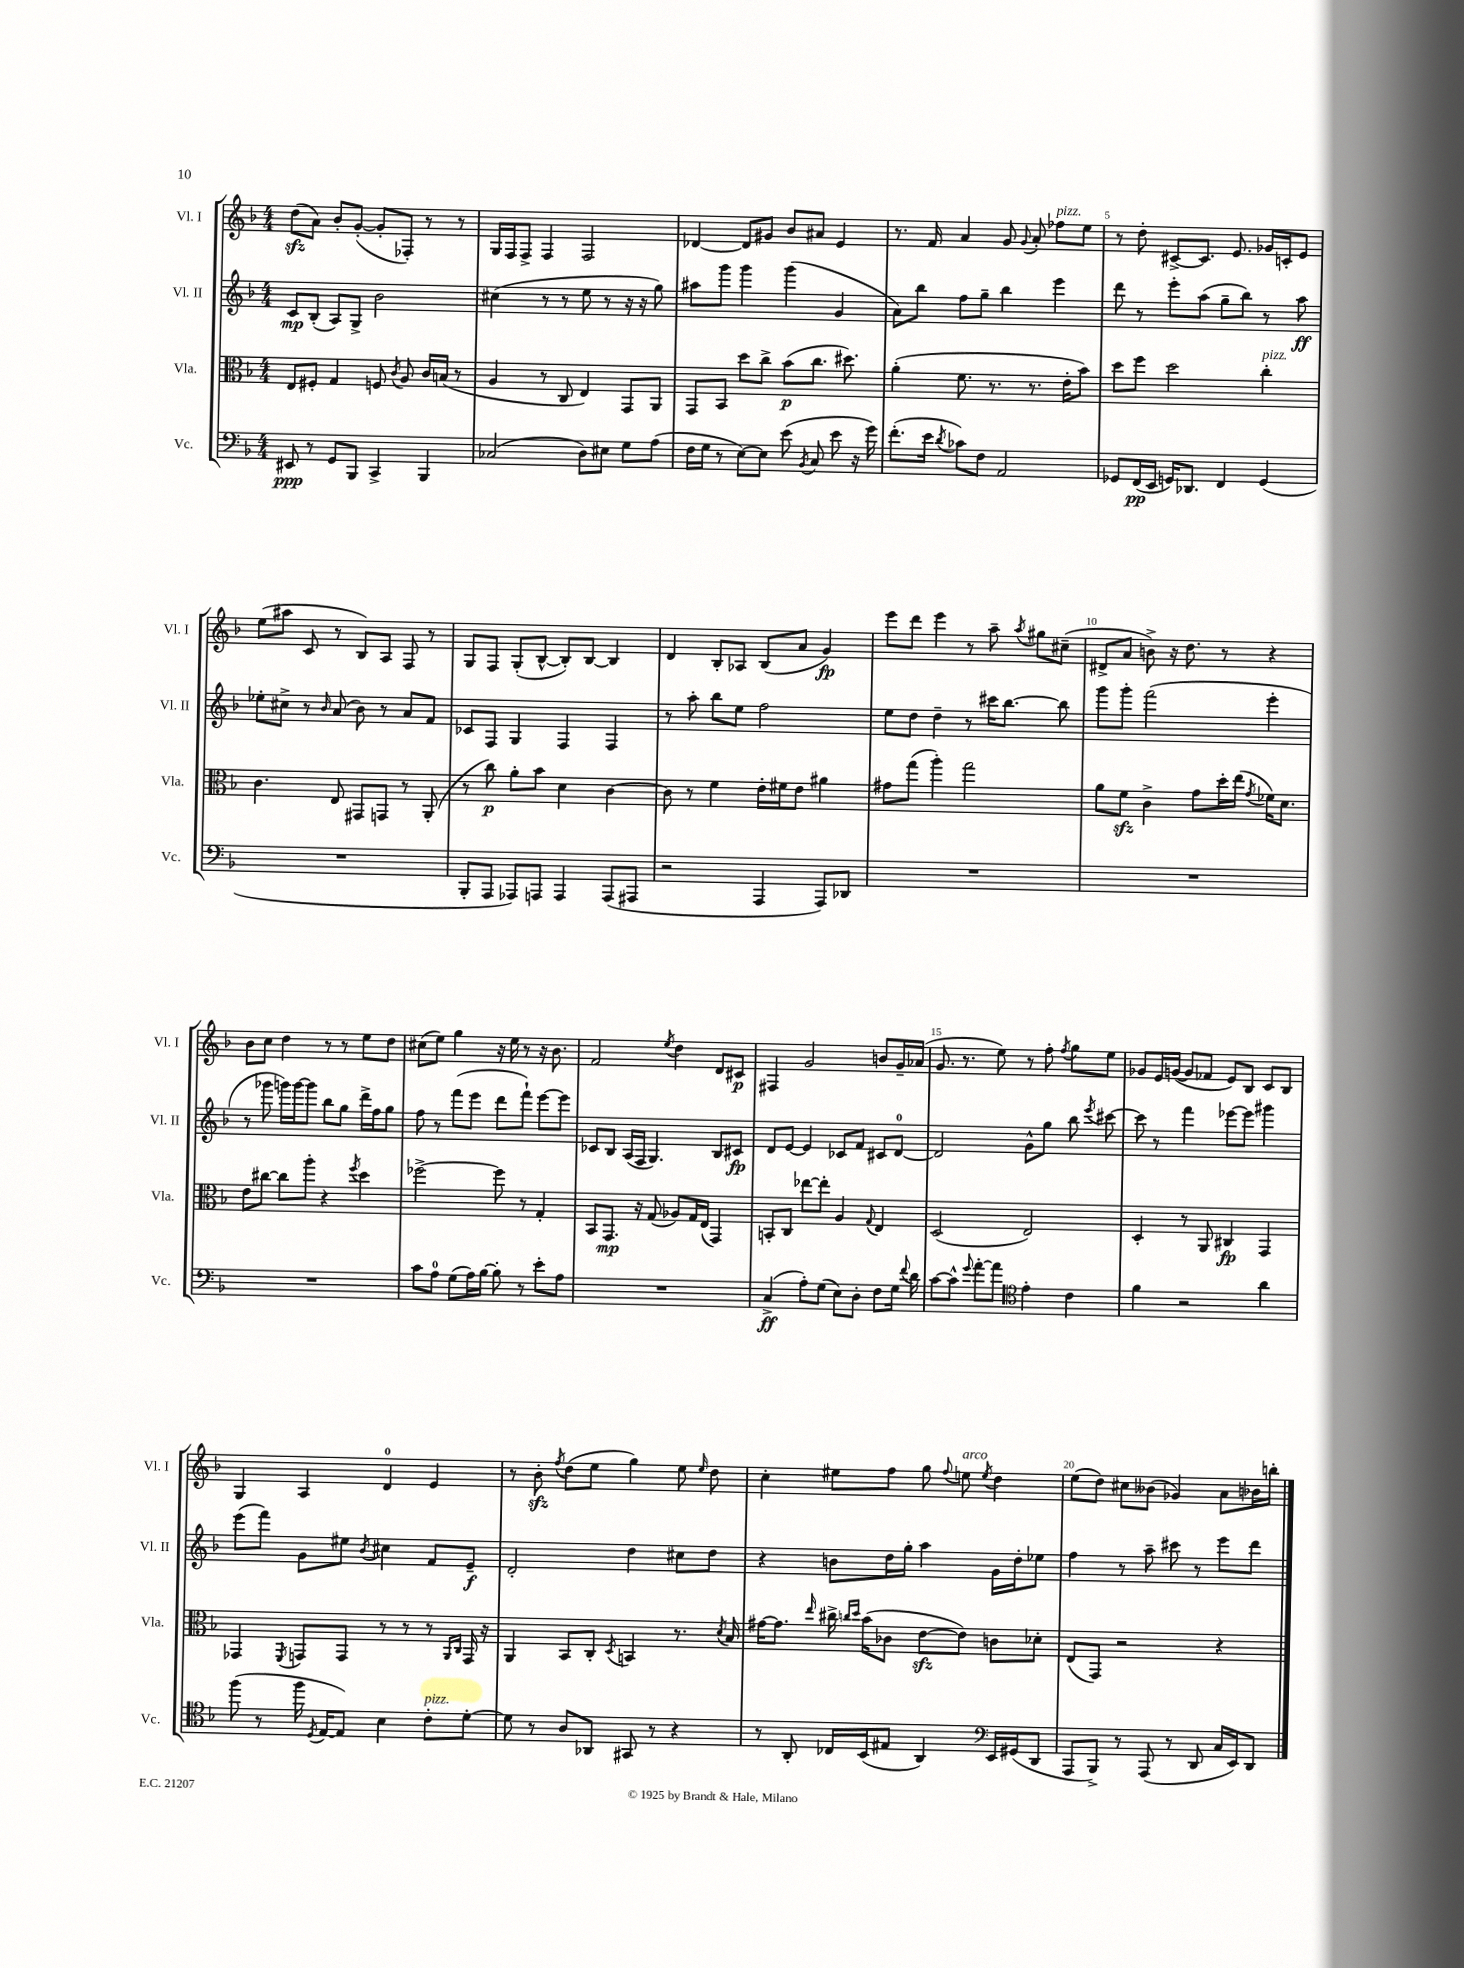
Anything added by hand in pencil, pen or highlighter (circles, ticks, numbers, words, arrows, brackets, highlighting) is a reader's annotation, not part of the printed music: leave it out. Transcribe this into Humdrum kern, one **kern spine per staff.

**kern	**kern	**kern	**kern
*staff4	*staff3	*staff2	*staff1
*clefF4	*clefC3	*clefG2	*clefG2
*k[b-]	*k[b-]	*k[b-]	*k[b-]
*M4/4	*M4/4	*M4/4	*M4/4
8EE#/	8E/L	8c/L	(8dd\L
8r	8F#'/J	(8B-'/J	8a\J)
8GG/L	4G/	8A/L)	8b-'/L
8BBB-/J	.	8G^/J	([8g'/J
4CC^/	8F/	2b-\	8g'/]L
.	8qc/	.	.
.	8A/	.	8F-'/J)
4BBB-/	16c/LL	.	8r
.	(16B/JJ	.	.
.	8r	.	8r
=	=	=	=
(2C-/	4A/	(4cc#\	16G/LL
.	.	.	16F/J
.	.	.	8F^/J
.	8r	8r	4F/
.	8C/	8r	.
8D\L)	4E/)	8ee\	2F/
8E#\J	.	8r	.
8G\L	8GG/L	16r	.
.	.	16r	.
(8A\J	8AA/J	8gg\)	.
=	=	=	=
16F\LL	8GG/L	8aa#\L	[4d-/
16G\JJ	.	.	.
8r	8BB-/J	8ggg\J	.
[8E\L)	8dd\L	4ggg\	8d-/]L
8E\]J	8cc^\J	.	8g#/J
(8e\	(8b-\L	(4ggg\	8b-/L
8qBB-/	.	.	.
8C/	8.cc\J	.	8a#/J
8e\	.	4g/	4e/
.	8.dd#\)	.	.
16r	.	.	.
16g\)	.	.	.
=	=	=	=
(8.f'\L	(4a'\	8a\L)	8.r
.	.	8bb-\J	.
16e\Jk	.	.	16f/
8qd/	.	.	.
8c-\L)	8.f\	8ff\L	4a/
8F\J	.	8gg~\J	.
.	8.r	.	.
2AA/	.	4bb-\	8g/
.	.	.	8qqg/
.	8.r	.	8a'/
.	.	4eee\	8ff-\L
.	16e'\LK	.	.
.	8b-\J)	.	8ee\J
=	=	=	=
8GG-/L	8dd\L	8ddd\	8r
(16FF/L	8ff\J	8r	8dd'\
16EE/JJ	.	.	.
16GG/LK)	2dd\	8eee'\L	[8c#^/L
8.DD-/J	.	.	.
.	.	(8aa\J	8.c#/]J
4FF/	.	8gg~\L	.
.	.	.	8.e/
.	.	8bb-\J)	.
(4GG/	4cc'\	8r	16g-/LL
.	.	.	16c'/J
.	.	8aa\	8e/J
=	=	=	=
1r	4.c\	8ee-'\L	(8ee\L
.	.	8cc#^\J	8aa#\J
.	.	8r	8c/
.	.	16qqb-/	.
.	8E/	(8a/	8r
.	8GG#/L	8b-\)	8B-/L)
.	8GG/J	8r	8A/J
.	8r	8a/L	8F/
.	(8AA'/	8f/J	8r
=	=	=	=
8BBB-'/L	8r	8c-/L	8G/L
8AAA/J	8cc\)	8F/J	8F/J
8AAA-/L)	8a'\L	4G/	(8G'/L
8AAA/J	8b-\J	.	[8B-^^/J
4AAA/	4d\	4F/	8B-'/]L)
.	.	.	[8B-/J
(8AAA/L	[4c\	4F/	4B-/]
8AAA#/J	.	.	.
=	=	=	=
2r	8c\]	8r	4d/
.	8r	8aa'\	.
.	4f\	8bb-\L	8B-'/L
.	.	8ee\J	8A-/J
4AAA/	16e'\LL	2ff\	(8B-/L
.	16f#\J	.	.
.	8e\J	.	8a/J
8AAA/L)	4a#\	.	4g/)
8DD-/J	.	.	.
=	=	=	=
1r	8g#\L	8ee\L	8eee\L
.	(8gg\J	8dd\J	8ddd\J
.	4aa'\)	4dd~\	4eee\
.	2gg\	8r	8r
.	.	16ccc#\LK	8aa~\
.	.	[8.bb-\J	.
.	.	.	8qaa/
.	.	.	8gg#\L
.	.	8bb-\]	(8cc#~\J
=	=	=	=
1r	8a\L	8ggg\L	8d#^/L
.	8f\J	8ggg'\J	8a/J
.	4c^\	(2fff\	8b^\)
.	.	.	16r
.	.	.	8.dd\
.	8g\L	.	.
.	16dd'\L	.	8r
.	(16ee\JJ	.	.
.	8qg/	.	.
.	16f-\LK)	4eee'\	4r
.	8.d\J	.	.
=	=	=	=
1r	8e\L	8r	8b-\L
.	[8cc#\J	8ggg-\	8cc\J
.	8cc#\]L	16ggg\LL)	4dd\
.	.	[16ggg\J	.
.	8aa'\J	8ggg\]J	.
.	4r	8bb-\L	8r
.	.	8gg\J	8r
.	8qff/	.	.
.	4dd\	16ddd^\LL	8ee\L
.	.	16ff\J	.
.	.	8gg\J	8dd\J
=	=	=	=
8c\L	[2ff-^\	8ff\	(8cc#\L
8A\J	.	8r	8ee\J)
(8G\L	.	(8fff\L	4gg\
16A\L)	.	8eee\J	.
[16B-\JJ	.	.	.
8B-'\]	8ff-\]	8ddd\L	16r
.	.	.	16ee\
8r	8r	8fff`\J)	8r
8e'\L	4G'/	[8eee\L	16r
.	.	.	8.b-\
8A\J	.	8eee\]J	.
=	=	=	=
1r	8BB-/L	8c-/L	2f/
.	8.GG/J	8B-/J	.
.	.	(16A/LL	.
.	16r	16F/JJ	.
.	(8G/	4.G/)	.
.	.	.	8qee/
.	8A-/L)	.	4dd\
.	16G/L	.	.
.	(16E/JJ	.	.
.	4GG/)	8B-/L	8d/L
.	.	8c#/J	8c#/J
=	=	=	=
(4C^/	8BB'/L	8d/L	4F#/
.	8C/J	[8e/J	.
8A'\L)	[8ee-\L	4e/]	2g/
(8G\J	8ee-'\]J	.	.
8E\L)	4A/	8c-/L	.
8D'\J	.	8f/J	.
.	8qqG/	.	.
8F\L	4E/	8c#/L	8b/L
16G\Jk	.	[8d/J	16g~/L
8qqf/	.	.	.
16d\	.	.	(16a-/JJ
=	=	=	=
[8c\L	(2D/	2d/]	8.g/
8c^^\]J	.	.	.
.	.	.	8.r
8qqg/	.	.	.
[8a'\L	.	.	.
8a\]J	.	.	8ee\)
*clefC4	*	*	*
4e'\	2E/)	8g^^\L	8r
.	.	8gg\J	8ff'\
.	.	.	8qff/
4c\	.	8bb-\	8gg\L
.	.	8qeee/	.
.	.	[8ccc#\	8ee\J
=	=	=	=
4f\	4D'/	8ccc#\]	8g-/L
.	.	8r	16e/L
.	.	.	([16g/JJ
2r	8r	4fff\	8g/]L
.	8AA/	.	8f-/J
.	4C#/	[8eee-\L	8e/L)
.	.	8eee-\]J	8B-/J
4a\	4GG/	4ggg#\	8c/L
.	.	.	8B-/J
=	=	=	=
(8ff\	4GG-/	(8eee\L	4G/
8r	.	8fff\J)	.
.	8qFF/	.	.
16ff\	8GG/L	8g\L	4A/
8qD/	.	.	.
[16E/LK	.	.	.
8E/]J)	8GG/J	8ee#\J	.
.	.	8qb-/	.
4B-\	8r	4cc#\	4d/
.	8r	.	.
8c'\L	8r	8f/L	4e/
.	16qqAA/LL	.	.
.	16qqC/JJ	.	.
[8d'\J	16GG/	8e~/J	.
.	16r	.	.
=	=	=	=
8d\]	4AA/	2d'/	8r
8r	.	.	8b-'\
.	.	.	8qff/
8A/L	8BB-/L	.	(8dd\L
8AA-/J	8C'/J	.	8ee\J
.	8qD/	.	.
8GG#/	4BB/	4dd\	4gg\)
8r	.	.	.
4r	8.r	8cc#\L	8ee\
.	.	.	16qqee/
.	.	8dd\J	8dd\
.	8qd/	.	.
.	16B-/	.	.
=	=	=	=
8r	[16g#\LK	4r	4cc'\
.	8.g#\]J	.	.
8AA'/	.	.	.
.	16qqee/	.	.
16C-/LL	16cc#^\	8b\L	8ee#\L
.	16qqcc/LL	.	.
.	16qqdd/JJ	.	.
(16BB-/J	(16b-\LK	.	.
8E#/J	8c-\J	16dd\L	8ff\J
.	.	16gg'\JJ	.
4AA/)	[8e\L	4aa\	8gg\
.	.	.	8qqff/
.	8e\]J)	.	8ee\
*clefF4	*	*	*
.	.	.	8qee/
16EE/LL	8c\L	16g\LL	4dd\
(16GG#/J	.	16dd'\J	.
8DD/J	8d-'\J	8ee-\J	.
=	=	=	=
8AAA/L	(8E/L	4ff\	(8ee\L
8BBB-^/J)	8GG/J)	.	8dd\J)
8r	2r	8r	8cc#\L
(8AAA/	.	8aa~\	(8b--\J
8r	.	8ccc#\	4g-/)
8DD/	.	8r	.
16C/LL	4r	8eee\L	8a\L
16EE/J)	.	.	.
8DD/J	.	8ddd\J	16b-\L
.	.	.	16bb'\JJ
==	==	==	==
*-	*-	*-	*-
